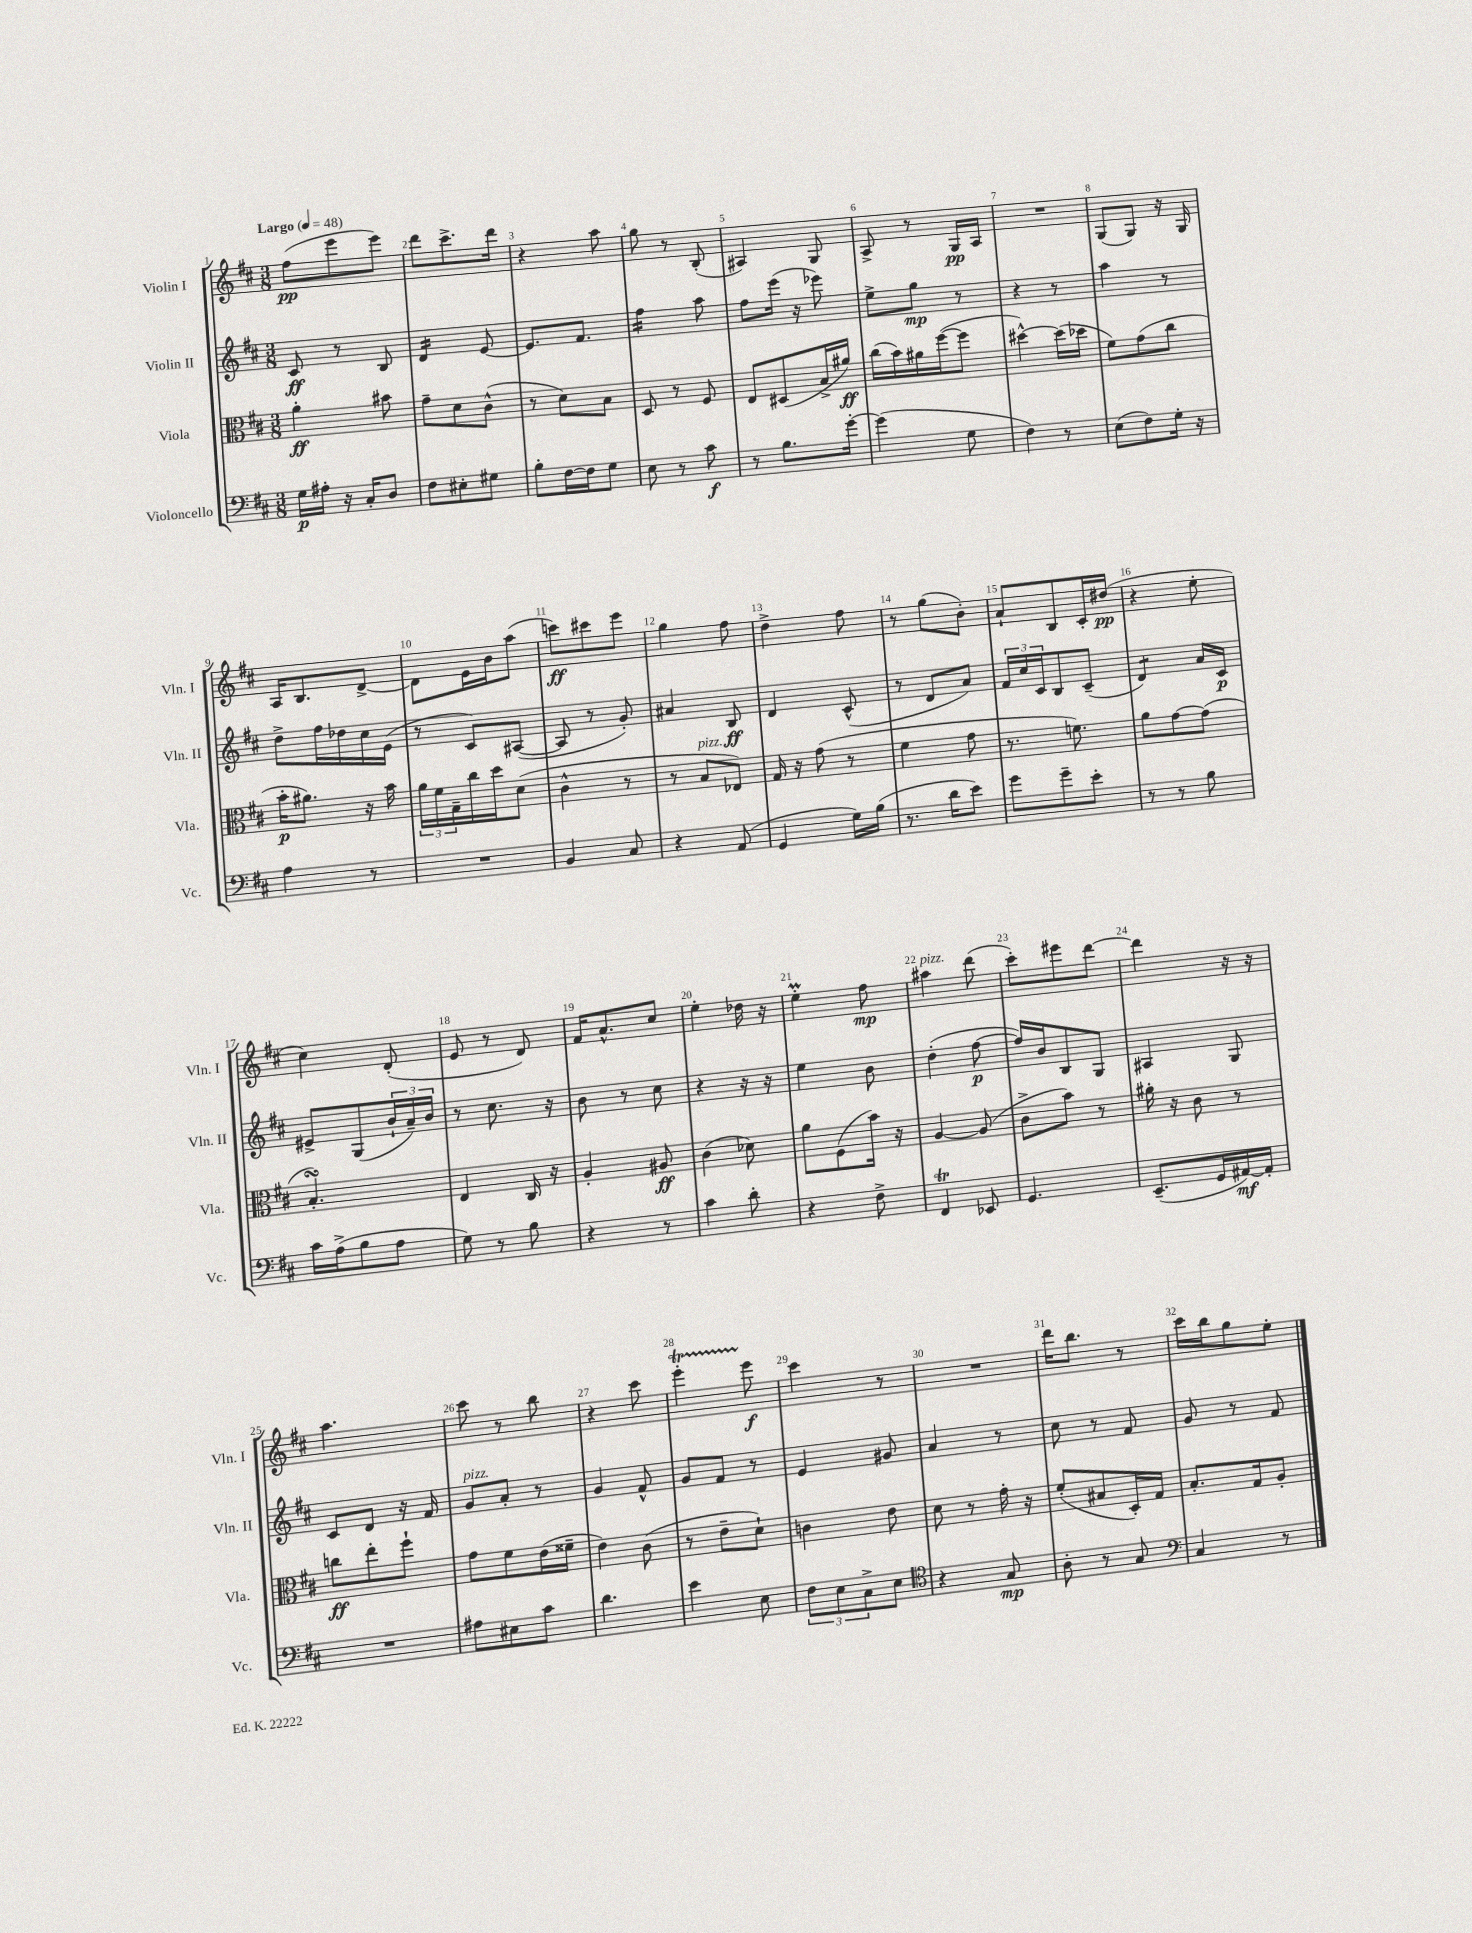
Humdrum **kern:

**kern	**kern	**kern	**kern
*staff4	*staff3	*staff2	*staff1
*clefF4	*clefC3	*clefG2	*clefG2
*k[f#c#]	*k[f#c#]	*k[f#c#]	*k[f#c#]
*M3/8	*M3/8	*M3/8	*M3/8
*MM48	*MM48	*MM48	*MM48
16G	4a'	8c#	(8ff#
16A#'	.	.	.
16r	.	8r	8eee
16C#'	.	.	.
8D	8b#	8B	8eee)
=	=	=	=
8F#	8g~	4d	8ddd
8E#'	8d	.	8.ccc#^
8G#	(8c#^^	[8e	.
.	.	.	16ddd
=	=	=	=
8B'	8r	8.e]	4r
[16F#	8d)	.	.
16F#]	.	8.f#	.
8G	8B	.	8aa
=	=	=	=
8E	8D	4ff#	8gg
8r	8r	.	8r
8c#	8F#	8aa	(8B'
=	=	=	=
8r	8E	8ff#	4A#)
8.B	(8D#	(16eee	.
.	.	16r	.
.	16B^	8eee-)	8G
[16g'	16a#)	.	.
=	=	=	=
(4g]	(16cc#	8ee^	8A^
.	16b)	.	.
.	16a#	8gg	8r
.	([16ff#	.	.
8G	8ff#]	8r	16G
.	.	.	16A
=	=	=	=
4F#)	[4dd#^^)	4r	4.r
8r	(16dd#]	8r	.
.	16dd-	.	.
=	=	=	=
(8E	8f#)	4aa	(8G
8F#)	(8g	.	8G)
16G'	8cc#	8r	16r
16r	.	.	16G
=	=	=	=
4A	16b'	8dd^	16A
.	8.a#)	.	8.B
.	.	16ff#	.
.	.	16dd-	.
8r	16r	16cc#	[8d^
.	16b	(16e	.
=	=	=	=
4.r	24a	8r	8d]
.	24f#	.	.
.	24G~	.	.
.	16cc#	8c#)	16e
.	16dd	.	16b
.	(8d	([8A#	(8aa
=	=	=	=
4BB	4c#^^	8A#]	8ccc)
.	.	8r	8ccc#
8C#	8r	8g')	8eee
=	=	=	=
4r	8r	4a#	4gg
.	8B	.	.
(8AA	8E-)	8B	8ff#
=	=	=	=
4GG	16G	4d	4dd^
.	16r	.	.
.	(8g	.	.
16G)	8r	(8c#^^	8ff#
(16B	.	.	.
=	=	=	=
8.r	4f#	8r	8r
.	.	8d	(8gg
16d	.	.	.
8e)	8g	8a)	8b')
=	=	=	=
8g	8.r	24f#	8a`
.	.	24cc#	.
.	.	24c#	.
8g~	.	8B	8B
.	8.f)	.	.
8e'	.	(8c#~	16c#'
.	.	.	(16dd#
=	=	=	=
8r	8a	4d)	4r
8r	[8g	.	.
8B	(8g]	16a	8ee'
.	.	16c#	.
=	=	=	=
16c#	4.B')	8e#^	4cc#)
(16A^	.	.	.
8B	.	(8G	.
8A	.	24b`	(8d'
.	.	24a~)	.
.	.	24b	.
=	=	=	=
8G)	4E	8r	8e
8r	.	8.cc#	8r
8B	16C#	.	8d)
.	16r	16r	.
=	=	=	=
4r	4A'	8b	16f#
.	.	.	8.a^^
.	.	8r	.
8r	8A#	8cc#	8cc#
=	=	=	=
4c#	(4c#	4r	4ee'
8d'	8d-)	16r	16dd-
.	.	16r	16r
=	=	=	=
4r	8a	4ee	4ee'
.	(8F#	.	.
8F#^	16b)	8b	8ff#
.	16r	.	.
=	=	=	=
4FF#	[4A	(4dd'	4aa#
8EE-	(8A]	[8ff#	(8ddd
=	=	=	=
4.GG	8c#^	16ff#])	8ccc#')
.	.	16b	.
.	8b)	8B	8eee#
.	8r	8G	[8ddd
=	=	=	=
(8.EE~	16a#'	4A#	4ddd]
.	16r	.	.
.	8c#	.	.
16GG	.	.	.
[16AA#)	8r	8G	16r
16AA#']	.	.	16r
=	=	=	=
4.r	8cc	8c#	4.aa
.	8ee'	8d	.
.	8ff#`	16r	.
.	.	16f#	.
=	=	=	=
8A#	8g	8g	8ccc#
8E#	8f#	8a'	8r
8c#	(16e	8r	8bb
.	16f##~	.	.
=	=	=	=
4.d	4e)	4g	4r
.	(8c#	8f#^^	8ccc#
=	=	=	=
4e	8r	8g	4eee'
.	8e~	8f#	.
8E	8d`)	8r	8eee
=	=	=	=
12F#	4c	4e	4ccc#
12E	.	.	.
12C#^	.	.	.
8E	8e	8g#	8r
=	=	=	=
*clefC4	*	*	*
4r	8d	4a	4.r
.	8r	.	.
8G	16g'	8r	.
.	16r	.	.
=	=	=	=
8A'	(8f#'	8cc#	16ddd
.	.	.	8.bb
8r	8B#	8r	.
8G	16D')	8f#	8r
.	16G	.	.
=	=	=	=
*clefF4	*	*	*
4C#	8.B'	8g	16ccc#
.	.	.	16bb
.	.	8r	8gg
.	16G	.	.
8r	8A'	8f#	8ee'
==	==	==	==
*-	*-	*-	*-
